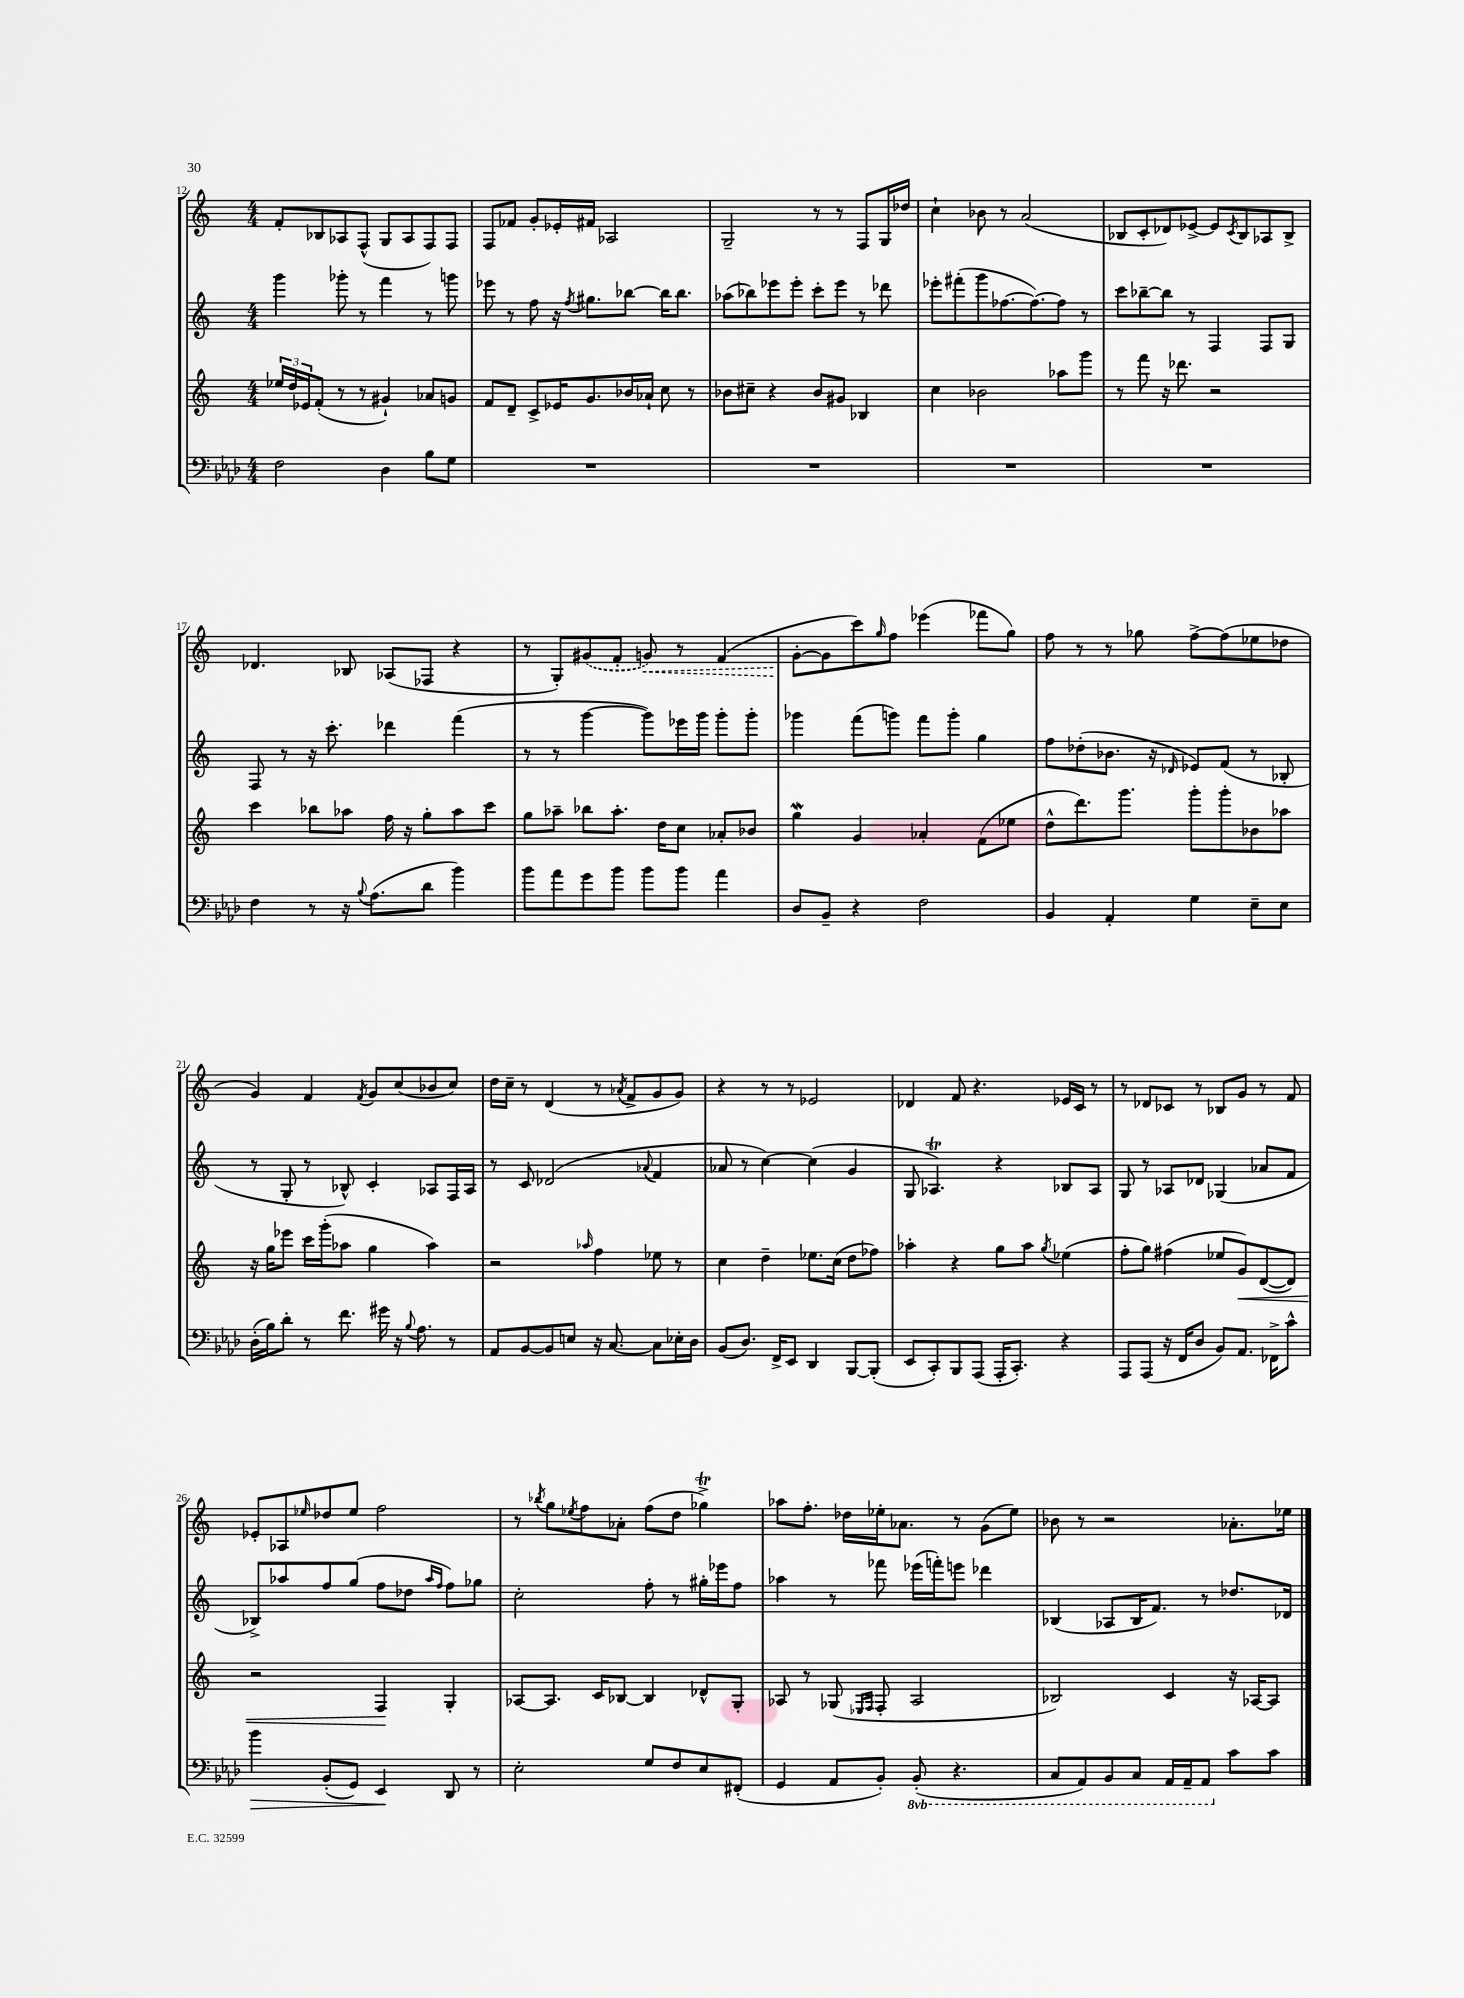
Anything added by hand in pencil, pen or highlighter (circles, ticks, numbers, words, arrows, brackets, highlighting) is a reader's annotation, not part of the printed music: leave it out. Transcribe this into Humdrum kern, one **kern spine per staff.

**kern	**kern	**kern	**kern
*staff4	*staff3	*staff2	*staff1
*clefF4	*clefG2	*clefG2	*clefG2
*k[b-e-a-d-]	*k[]	*k[]	*k[]
*M4/4	*M4/4	*M4/4	*M4/4
2F	24ee-	4ggg	8f'
.	24dd	.	.
.	24e-	.	.
.	(8f'	.	8B-
.	8r	8ggg-'	8A-
.	8r	8r	(8F^^
4D-	4g#`)	4fff	8G
.	.	.	8A-
8B-	8a-	8r	8F)
8G	8g	8ggg	8F
=	=	=	=
1r	8f	8eee-	8F
.	8d~	8r	8f-
.	8c^	8ff	8g'
.	16e-	16r	16e-'
.	.	8qff	.
.	8.g	8.gg#	16f#
.	.	.	2A-
.	16b-	[8bb-	.
.	16a-`	.	.
.	8cc	16bb-]	.
.	.	8.bb-	.
.	8r	.	.
=	=	=	=
1r	8b-	(8aa-	2G~
.	8cc#~	8bb-)	.
.	4r	8eee-	.
.	.	8eee-'	.
.	8b-	8ccc'	8r
.	8g#	8eee-	8r
.	4B-	8r	8F
.	.	8ddd-	16G
.	.	.	16dd-
=	=	=	=
1r	4cc	8eee-'	4cc`
.	.	(8fff#'	.
.	2b-	8ggg	8b-
.	.	[8.ff-	8r
.	.	.	(2a
.	.	8.ff-_)	.
.	8aa-	8ff-]	.
.	8ggg	8r	.
=	=	=	=
1r	8r	8ccc	8B-
.	8fff	[8bb-~	8c'
.	16r	8bb-]	8d-)
.	8.ddd-	.	.
.	.	8r	[8e-^
.	2r	4F	8e-]
.	.	.	8qc
.	.	.	8B-
.	.	8F	8A-
.	.	8G	8B-^
=	=	=	=
4F	4ccc	8F	4.d-
.	.	8r	.
8r	8bb-	16r	.
.	.	8.ccc'	.
16r	8aa-	.	8B-
8qqB-	.	.	.
(8.A-	.	.	.
.	16ff	4ddd-	(8A-
.	16r	.	.
8d-	8gg'	.	8F-
4b-)	8aa-	(4fff	4r
.	8ccc	.	.
=	=	=	=
8b-	8gg	8r	8r
8a-	8aa-~	8r	8G')
8g	8bb-	[4ggg	(8g#
8b-	8.aa-'	.	8f'
8b-	.	8ggg])	8g)
.	16dd	.	.
8b-	8cc	16eee-	8r
.	.	16ggg	.
4a-	8a-'	8ggg'	(4f
.	8b-	8ggg'	.
=	=	=	=
8D-	4gg	4ggg-	[8g'
8BB-~	.	.	8g]
4r	4g	(8fff	8ccc)
.	.	.	16qqgg
.	.	8ggg)	8ff
2F	4a-'	8fff	(4eee-
.	.	8ggg'	.
.	(8f	4gg	8fff-
.	8ee-	.	8gg)
=	=	=	=
4BB-	8dd^^	8ff	8ff
.	8.ddd)	(8dd-'	8r
4AA-'	.	8.b-	8r
.	8.ggg	.	.
.	.	.	8gg-
.	.	16r	.
.	.	16qqd-	.
4G	8ggg'	8e-)	[8ff^
.	8ggg'	(8f	(8ff]
8E-~	8b-	8r	8ee-
8E-	8aa-	8B-'	8dd-
=	=	=	=
(16D-'	16r	8r	4g)
16B-)	16gg	.	.
8d-'	8eee-	8G'	.
8r	16ccc	8r	4f
.	(16ggg'	.	.
8.f	8aa-	8B-^^)	.
.	.	.	8qf
.	4gg	4c'	8g
16g#	.	.	.
16r	.	.	(8cc
8qqB-	.	.	.
8.A-	.	.	.
.	4aa-)	8A-	8b-
8r	.	16F	8cc)
.	.	16A-	.
=	=	=	=
8AA-	2r	8r	16dd
.	.	.	16cc~
[8BB-	.	8c	8r
8BB-]	.	(2d-	(4d
8E	.	.	.
.	16qqaa-	.	.
16r	4ff	.	8r
[8.C	.	.	.
.	.	.	8qa-
.	.	.	8f^
.	.	8qqa-	.
8C]	8ee-	4f	8g
16E-'	8r	.	8g)
16D-	.	.	.
=	=	=	=
(8BB-	4cc	8a-	4r
8.D-)	.	8r	.
.	4dd~	[4cc)	8r
16FF^	.	.	.
8EE-	.	.	8r
4DD-	8.ee-	(4cc]	2e-
.	(16cc	.	.
[8BBB-	8dd	4g	.
(8BBB-']	8ff-)	.	.
=	=	=	=
8EE-	4aa-'	8G	4d-
8CC')	.	4.A-)	.
8BBB-	4r	.	8f
(8AAA-	.	.	4.r
16AAA-'	8gg	4r	.
8.CC')	.	.	.
.	8aa-	.	.
.	8qgg	.	.
4r	(4ee-	8B-	16e-
.	.	.	16c
.	.	8A-	8r
=	=	=	=
8AAA-	8ff'	8G	8r
(8AAA-	8gg)	8r	8d-
16r	(4ff#	8A-	8c-
16FF	.	.	.
8D-	.	8d-	8r
8BB-)	8ee-	(4G-	8B-
8.AA-	8g)	.	8g
.	([8d	8a-	8r
16FF-^	.	.	.
8c^^	8d])	8f	8f
=	=	=	=
4b-	2r	8B-^)	8e-'
.	.	8aa-	8A-
.	.	.	16qqee-
(8BB-'	.	8ff	8dd-
8GG)	.	(8gg	8ee-
4EE-	4F	8ff	2ff
.	.	8dd-	.
.	.	16qqaa-	.
.	.	16qqff	.
8DD-	4G'	8ff)	.
8r	.	8gg-	.
=	=	=	=
2E-'	[8A-	2cc'	8r
.	.	.	8qbb-
.	8.A-]	.	8gg
.	.	.	8qee-
.	.	.	8ff
.	16c	.	.
.	[8B-	.	8a-'
8G	4B-]	8ff'	(8ff
8F	.	8r	8dd
8E-	8d-^^	16gg#'	4gg-^)
.	.	16eee-	.
(8FF#'	8G'	8ff	.
=	=	=	=
4GG	8A-	4aa-	8aa-
.	8r	.	8.ff'
8AA-	(8G-	8r	.
.	.	.	16dd-
.	16qqE-	.	.
.	16qqF	.	.
8BB-')	8F'	8fff-	16ee-'
.	.	.	8.a-
(8BBB-'	2A-	(16eee-	.
.	.	16fff')	.
4.r	.	8eee	8r
.	.	4ddd-	(8g
.	.	.	8ee-)
=	=	=	=
8CC	2B-)	(4B-	8b-
8AAA-)	.	.	8r
8BBB-	.	8A-	2r
8CC	.	16B-	.
.	.	8.f)	.
16AAA-	4c	.	.
16AAA-~	.	.	.
8AAA-	.	8r	.
8c	16r	8.dd-	8.a-'
.	[16A-	.	.
8c	8A-]	.	.
.	.	16d-	16ee-
==	==	==	==
*-	*-	*-	*-
